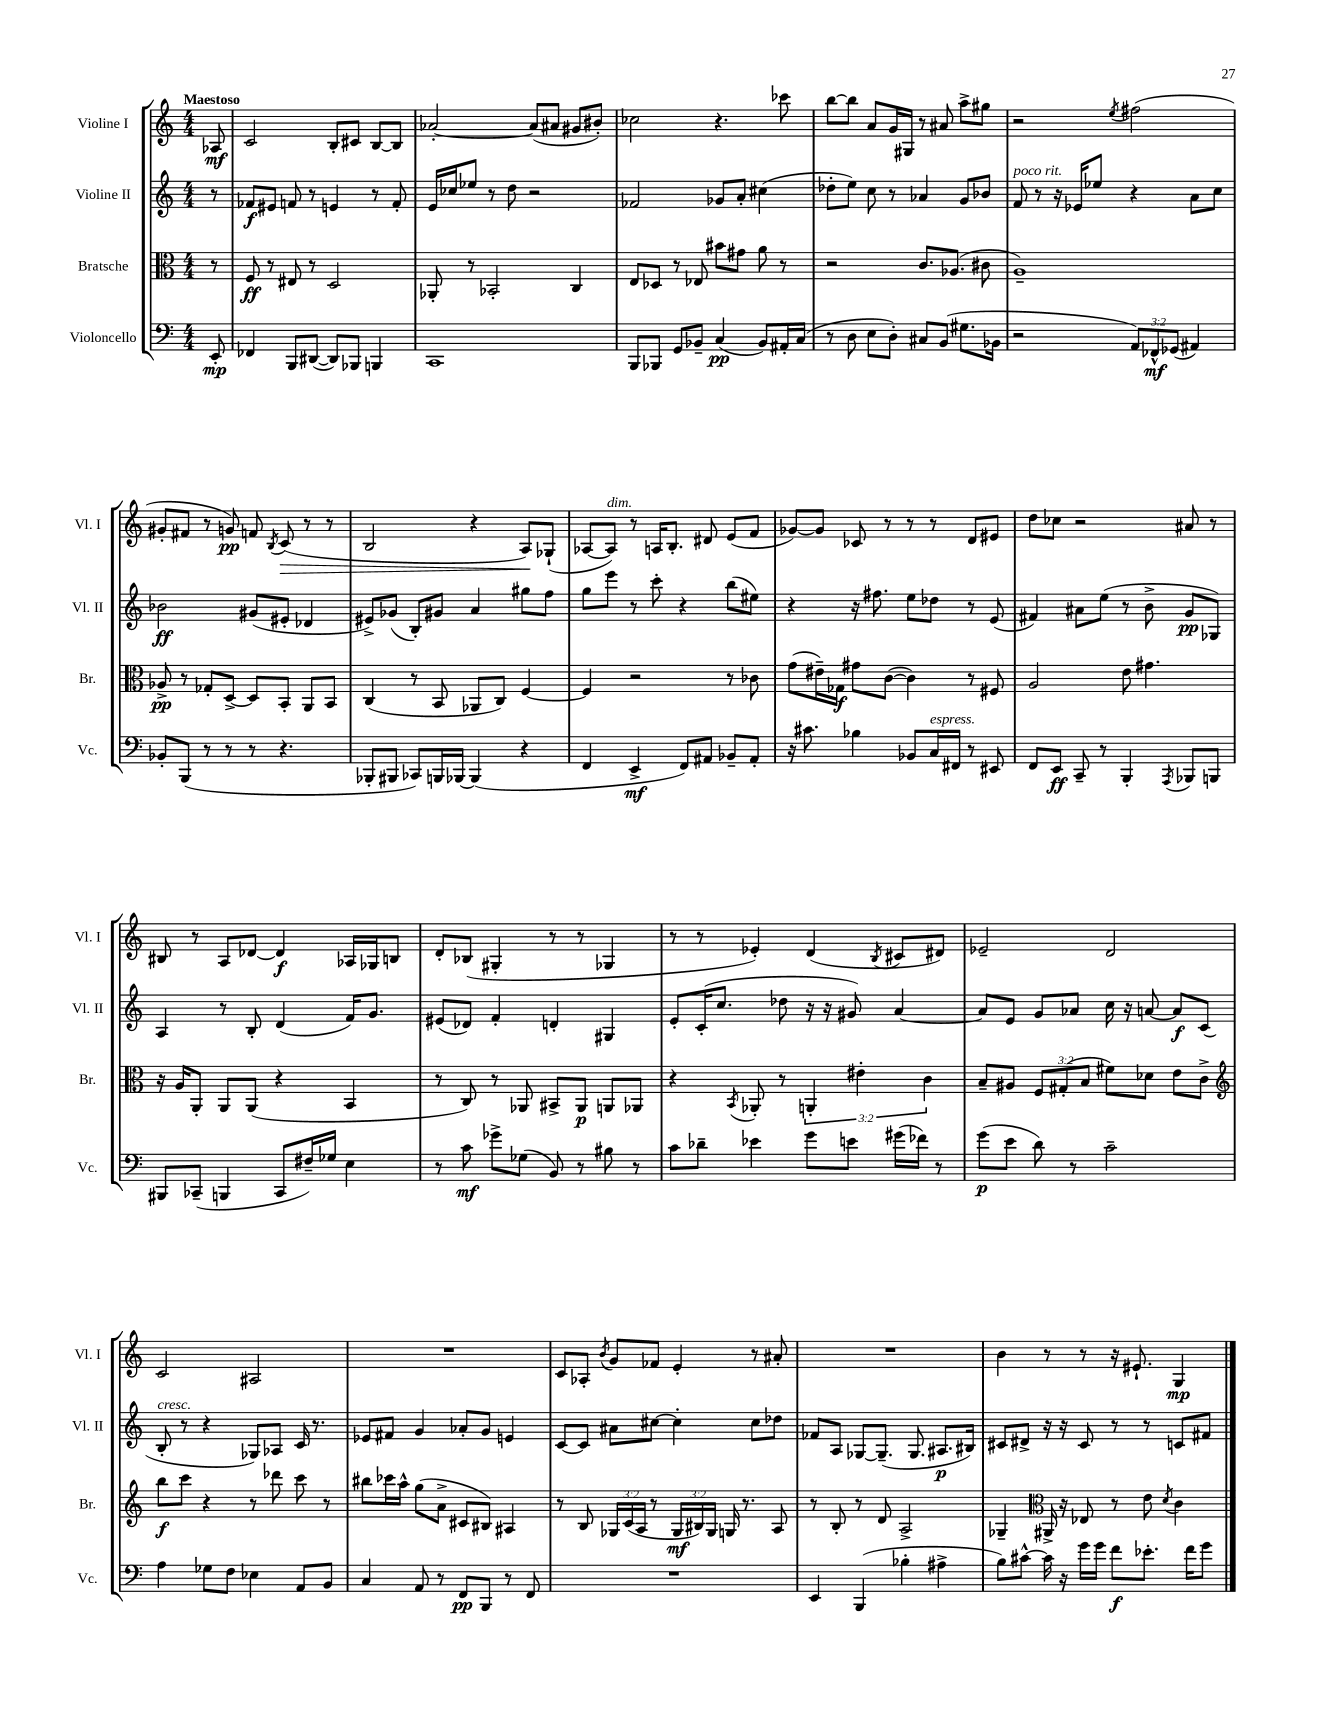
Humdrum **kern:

**kern	**dynam	**kern	**dynam	**kern	**dynam	**kern	**dynam
*part4	*part4	*part3	*part3	*part2	*part2	*part1	*part1
*staff4	*staff4	*staff3	*staff3	*staff2	*staff2	*staff1	*staff1
*I"Violoncello	*	*I"Bratsche	*	*I"Violine II	*	*I"Violine I	*
*I'Vc.	*	*I'Br.	*	*I'Vl. II	*	*I'Vl. I	*
*clefF4	*	*clefC3	*	*clefG2	*	*clefG2	*
*k[]	*	*k[]	*	*k[]	*	*k[]	*
*M4/4	*	*M4/4	*	*M4/4	*	*M4/4	*
=	=	=	=	=	=	=	=
!	!	!	!	!	!	!LO:TX:a:B:t=Maestoso	!
8EE'/	mp	8r	.	8r	.	8A-X/	mf
=1	=1	=1	=1	=1	=1	=1	=1
4FF-X/	.	8F/	ff	8f-X/L	f	2c/	.
.	.	8r	.	8e#X/J	.	.	.
8BBB/L	.	8E#X/	.	8fn/	.	.	.
([8DD#X/J	.	8r	.	8r	.	.	.
8DD#/L])	.	2D/	.	4en/	.	8B'/L	.
8BBB-X/J	.	.	.	.	.	8c#X/J	.
4BBBn/	.	.	.	8r	.	[8B/L	.
.	.	.	.	8f'/	.	8B/J]	.
=2	=2	=2	=2	=2	=2	=2	=2
1CC	.	8AA-X'/	.	16e/LL	.	[2a-X'/	.
.	.	.	.	16cc-X/J	.	.	.
.	.	8r	.	8ee-X/J	.	.	.
.	.	2BB-X'/	.	8r	.	.	.
.	.	.	.	8dd\	.	.	.
.	.	.	.	2r	.	(8a-/L]	.
.	.	.	.	.	.	8a#X/J	.
.	.	4C/	.	.	.	8g#X/L	.
.	.	.	.	.	.	8b#X'/J)	.
=3	=3	=3	=3	=3	=3	=3	=3
8BBB/L	.	8E/L	.	2f-X/	.	2cc-X\	.
8BBB-X/J	.	8D-X/J	.	.	.	.	.
8GG/L	.	8r	.	.	.	.	.
8BB-X~/J	.	8E-X/	.	.	.	.	.
(4C/	pp	8b#X\L	.	8g-X/L	.	4.r	.
.	.	8g#X\J	.	8a'/J	.	.	.
8BB-/L)	.	8a\	.	(4cc#X\	.	.	.
16AA#X'/L	.	8r	.	.	.	8ccc-X\	.
(16C/JJ	.	.	.	.	.	.	.
=4	=4	=4	=4	=4	=4	=4	=4
8r	.	2r	.	8dd-X'\L	.	[8bb\L	.
8D\	.	.	.	8ee\J)	.	8bb\J]	.
8E\L	.	.	.	8cc\	.	8a/L	.
8D'\J)	.	.	.	8r	.	16g/L	.
.	.	.	.	.	.	16G#X/JJ	.
8C#X/L	.	8.c/L	.	4a-X/	.	8r	.
(8BB/J	.	.	.	.	.	8a#X/	.
.	.	(8.A-X/J	.	.	.	.	.
8.G#X\L	.	.	.	8g/L	.	8aa^\L	.
.	.	8c#X\	.	8b-X/J	.	8gg#X\J	.
16BB-X\Jk	.	.	.	.	.	.	.
=5	=5	=5	=5	=5	=5	=5	=5
!	!	!	!	!LO:TX:a:i:t=poco rit.	!	!	!
2r	.	1A~)	.	8f/	.	2r	.
.	.	.	.	8r	.	.	.
.	.	.	.	16r	.	.	.
.	.	.	.	16e-X/KL	.	.	.
.	.	.	.	8ee-X/J	.	.	.
.	.	.	.	.	.	8qee/	.
12AA/L)	.	.	.	4r	.	(2ff#X\	.
12FF-X^^/	mf	.	.	.	.	.	.
(12GG-X/J	.	.	.	.	.	.	.
4AA#X/)	.	.	.	8a\L	.	.	.
.	.	.	.	8cc\J	.	.	.
!!LO:LB:g=z
=6	=6	=6	=6	=6	=6	=6	=6
8BB-X'/L	.	8A-X^/	pp	2b-X\	ff	8g#X'/L	.
(8BBB/J	.	8r	.	.	.	8f#X/J	.
8r	.	8G-X'/L	.	.	.	8r	.
8r	.	[8D^/J	.	.	.	8gn/)	pp
8r	.	8D/L]	.	(8g#X/L	.	8fn/	.
.	.	.	.	.	.	8qB/	.
!	!	!	!	!	!	!	!LO:HP:b
4.r	.	8BB'/J	.	8e#X'/J	.	(8c/	>
.	.	8AA/L	.	4d-X/	.	8r	.
.	.	8BB/J	.	.	.	8r	.
=7	=7	=7	=7	=7	=7	=7	=7
8BBB-X'/L	.	(4C/	.	8e#X^/L)	.	2B/	.
8BBB#X/J	.	.	.	(8g-X/J	.	.	.
8CC-X/L)	.	8r	.	8B'/L)	.	.	.
16BBBn/L	.	8BB/	.	8g#X/J	.	.	.
[16BBB-X/JJ	.	.	.	.	.	.	.
(4BBB-/]	.	8AA-X/L	.	4a/	.	4r	.
.	.	8C/J)	.	.	.	.	.
4r	.	[4F/	.	8gg#X\L	.	8A/L)	.
.	.	.	.	8ff\J	.	(8G-X`/J	]
=8	=8	=8	=8	=8	=8	=8	=8
4FF/	.	4F/]	.	8gg\L	.	[8A-X/L	.
!	!	!	!	!	!	!LO:TX:a:i:t=dim.	!
.	.	.	.	8eee\J	.	8A-/J])	.
4EE^/	mf	2r	.	8r	.	8r	.
.	.	.	.	8ccc'\	.	16An/KL	.
.	.	.	.	.	.	8.B'/J	.
8FF/L)	.	.	.	4r	.	.	.
8AA#X/J	.	.	.	.	.	8d#X/	.
8BB-X~/L	.	8r	.	(8bb\L	.	(8e/L	.
8AA#'/J	.	8c-X\	.	8ee#X\J)	.	8f/J	.
=9	=9	=9	=9	=9	=9	=9	=9
16r	.	(8g\L	.	4r	.	[8g-X/L)	.
8.c#X\	.	.	.	.	.	.	.
.	.	16e#X~\L)	.	.	.	8g-/J]	.
.	.	16G-X\JJ	f	.	.	.	.
4B-X\	.	8g#X\L	.	16r	.	8c-X/	.
.	.	.	.	8.ff#X\	.	.	.
.	.	([8c\J	.	.	.	8r	.
8BB-X/L	.	4c\])	.	8ee\L	.	8r	.
!LO:TX:a:i:t=espress.	!	!	!	!	!	!	!
16C/L	.	.	.	8dd-X\J	.	8r	.
16FF#X/JJ	.	.	.	.	.	.	.
8r	.	8r	.	8r	.	8d/L	.
8EE#X/	.	8F#X/	.	(8e/	.	8e#X/J	.
=10	=10	=10	=10	=10	=10	=10	=10
8FF/L	.	2A/	.	4f#X/)	.	8dd\L	.
8EE/J	ff	.	.	.	.	8cc-X\J	.
8CC~/	.	.	.	8a#X\L	.	2r	.
8r	.	.	.	(8ee\J	.	.	.
4BBB'/	.	8e\	.	8r	.	.	.
.	.	4.g#X\	.	8b^\	.	.	.
8qAAA/	.	.	.	.	.	.	.
8BBB-X/L	.	.	.	8g/L	pp	8a#X/	.
8BBBn/J	.	.	.	8G-X/J)	.	8r	.
!!LO:LB:g=z
=11	=11	=11	=11	=11	=11	=11	=11
8BBB#X/L	.	16r	.	4A/	.	8B#X/	.
.	.	16A/KL	.	.	.	.	.
(8CC-X~/J	.	8AA'/J	.	.	.	8r	.
4BBBn/	.	8AA/L	.	8r	.	8A/L	.
.	.	(8AA/J	.	8B'/	.	[8d-X/J	.
8CC-/L	.	4r	.	(4d/	.	4d-/]	f
16F#X~/L)	.	.	.	.	.	.	.
16G-X/JJ	.	.	.	.	.	.	.
4E\	.	4BB/	.	16f/KL)	.	16A-X/LL	.
.	.	.	.	8.g/J	.	16G-X/J	.
.	.	.	.	.	.	8Bn/J	.
=12	=12	=12	=12	=12	=12	=12	=12
8r	.	8r	.	(8e#X/L	.	8d'/L	.
8c\	mf	8C/)	.	8d-X/J)	.	(8B-X/J	.
8g-X^\L	.	8r	.	4f'/	.	4G#X'/	.
(8G-X\J	.	8AA-X/	.	.	.	.	.
8BB/)	.	8BB#X^/L	.	4dn'/	.	8r	.
8r	.	8AA-/J	p	.	.	8r	.
8B#X\	.	8AAn/L	.	4G#X/	.	4G-X/	.
8r	.	8AA-X/J	.	.	.	.	.
=13	=13	=13	=13	=13	=13	=13	=13
8c\L	.	4r	.	8e'/L	.	8r	.
8d-X~\J	.	.	.	(16c'/K	.	8r	.
.	.	.	.	8.cc/J	.	.	.
.	.	8qBB/	.	.	.	.	.
4e-X\	.	8AA-X'/	.	.	.	4e-X'/)	.
.	.	8r	.	8dd-X\	.	.	.
8g\L	.	6AAn'/	.	16r	.	(4d/	.
.	.	.	.	16r	.	.	.
8en\J	.	.	.	8g#X/)	.	.	.
.	.	6e#X'\	.	.	.	.	.
.	.	.	.	.	.	8qB/	.
(16g#X\LL	.	.	.	[4a/	.	8c#X/L	.
16f-X\JJ)	.	.	.	.	.	.	.
.	.	6c\	.	.	.	.	.
8r	.	.	.	.	.	8d#X/J)	.
=14	=14	=14	=14	=14	=14	=14	=14
(8g\L	p	8B~/L	.	8a/L]	.	2e-X~/	.
8e\J	.	8A#X/J	.	8e/J	.	.	.
8d\)	.	12F/L	.	8g/L	.	.	.
.	.	(12G#X'/	.	.	.	.	.
8r	.	.	.	8a-X/J	.	.	.
.	.	12B/J	.	.	.	.	.
2c~\	.	8f#X\L)	.	16cc\	.	2d/	.
.	.	.	.	16r	.	.	.
.	.	8d-X\J	.	[8an/	.	.	.
.	.	8e\L	.	8a/L]	f	.	.
.	.	8c^\J	.	(8c/J	.	.	.
!!LO:LB:g=z
=15	=15	=15	=15	=15	=15	=15	=15
*	*	*clefG2	*	*	*	*	*
!	!	!	!	!LO:TX:a:i:t=cresc.	!	!	!
4A\	.	8bb\L	f	8B'/	.	2c/	.
.	.	8ccc\J	.	8r	.	.	.
8G-X\L	.	4r	.	4r	.	.	.
8F\J	.	.	.	.	.	.	.
4E-X\	.	8r	.	8G-X/L)	.	2A#X/	.
.	.	8ddd-X\	.	8A-X/J	.	.	.
8AA/L	.	8ccc\	.	16c/	.	.	.
.	.	.	.	8.r	.	.	.
8BB/J	.	8r	.	.	.	.	.
=16	=16	=16	=16	=16	=16	=16	=16
4C/	.	8bb#X\L	.	8e-X/L	.	1r	.
.	.	16ccc-X\L	.	8f#X/J	.	.	.
.	.	16aa^^\JJ	.	.	.	.	.
8AA/	.	(8gg\L	.	4g/	.	.	.
8r	.	8a^\J	.	.	.	.	.
8FF/L	pp	8c#X/L	.	8a-X'/L	.	.	.
8BBB/J	.	8B#X/J)	.	8g/J	.	.	.
8r	.	4A#X/	.	4en/	.	.	.
8FF/	.	.	.	.	.	.	.
=17	=17	=17	=17	=17	=17	=17	=17
1r	.	8r	.	[8c/L	.	8c/L	.
.	.	8B/	.	8c/J]	.	8A-X'/J	.
.	.	.	.	.	.	8qb/	.
.	.	24G-X/LL	.	8a#X\L	.	8g/L	.
.	.	(24c/	.	.	.	.	.
.	.	24A/JJ	.	.	.	.	.
.	.	8r	.	[8cc#X\J	.	8f-X/J	.
.	.	24G-/LL	mf	4cc#'\]	.	4e'/	.
.	.	24B#X/)	.	.	.	.	.
.	.	24G-/JJ	.	.	.	.	.
.	.	16Gn/	.	.	.	.	.
.	.	8.r	.	.	.	.	.
.	.	.	.	8cc#\L	.	8r	.
.	.	8A/	.	8dd-X\J	.	8a#X'/	.
=18	=18	=18	=18	=18	=18	=18	=18
4EE/	.	8r	.	8f-X/L	.	1r	.
.	.	8B'/	.	8A/J	.	.	.
(4BBB/	.	8r	.	[8G-X/L	.	.	.
.	.	8d/	.	(8.G-~/J]	.	.	.
4B-X'\	.	2A^/	.	.	.	.	.
.	.	.	.	8.G-/	.	.	.
4A#X^\	.	.	.	8.A#X/L	p	.	.
.	.	.	.	16B#X/Jk)	.	.	.
=19	=19	=19	=19	=19	=19	=19	=19
8B\L)	.	4G-X~/	.	8c#X/L	.	4b\	.
[8c#X^^\J	.	.	.	8d#X^/J	.	.	.
*	*	*clefC3	*	*	*	*	*
16c#\]	.	16AA#X^/	.	16r	.	8r	.
16r	.	16r	.	16r	.	.	.
16g\LL	.	8E-X/	.	8c#/	.	8r	.
16g\JJ	.	.	.	.	.	.	.
8f\L	f	8r	.	8r	.	16r	.
.	.	.	.	.	.	8.e#X`/	.
8.e-X'\J	.	8e\	.	8r	.	.	.
.	.	8qd/	.	.	.	.	.
.	.	4c\	.	8cn/L	.	4G/	mp
16f\KL	.	.	.	.	.	.	.
8g\J	.	.	.	8f#X/J	.	.	.
==	==	==	==	==	==	==	==
*-	*-	*-	*-	*-	*-	*-	*-
